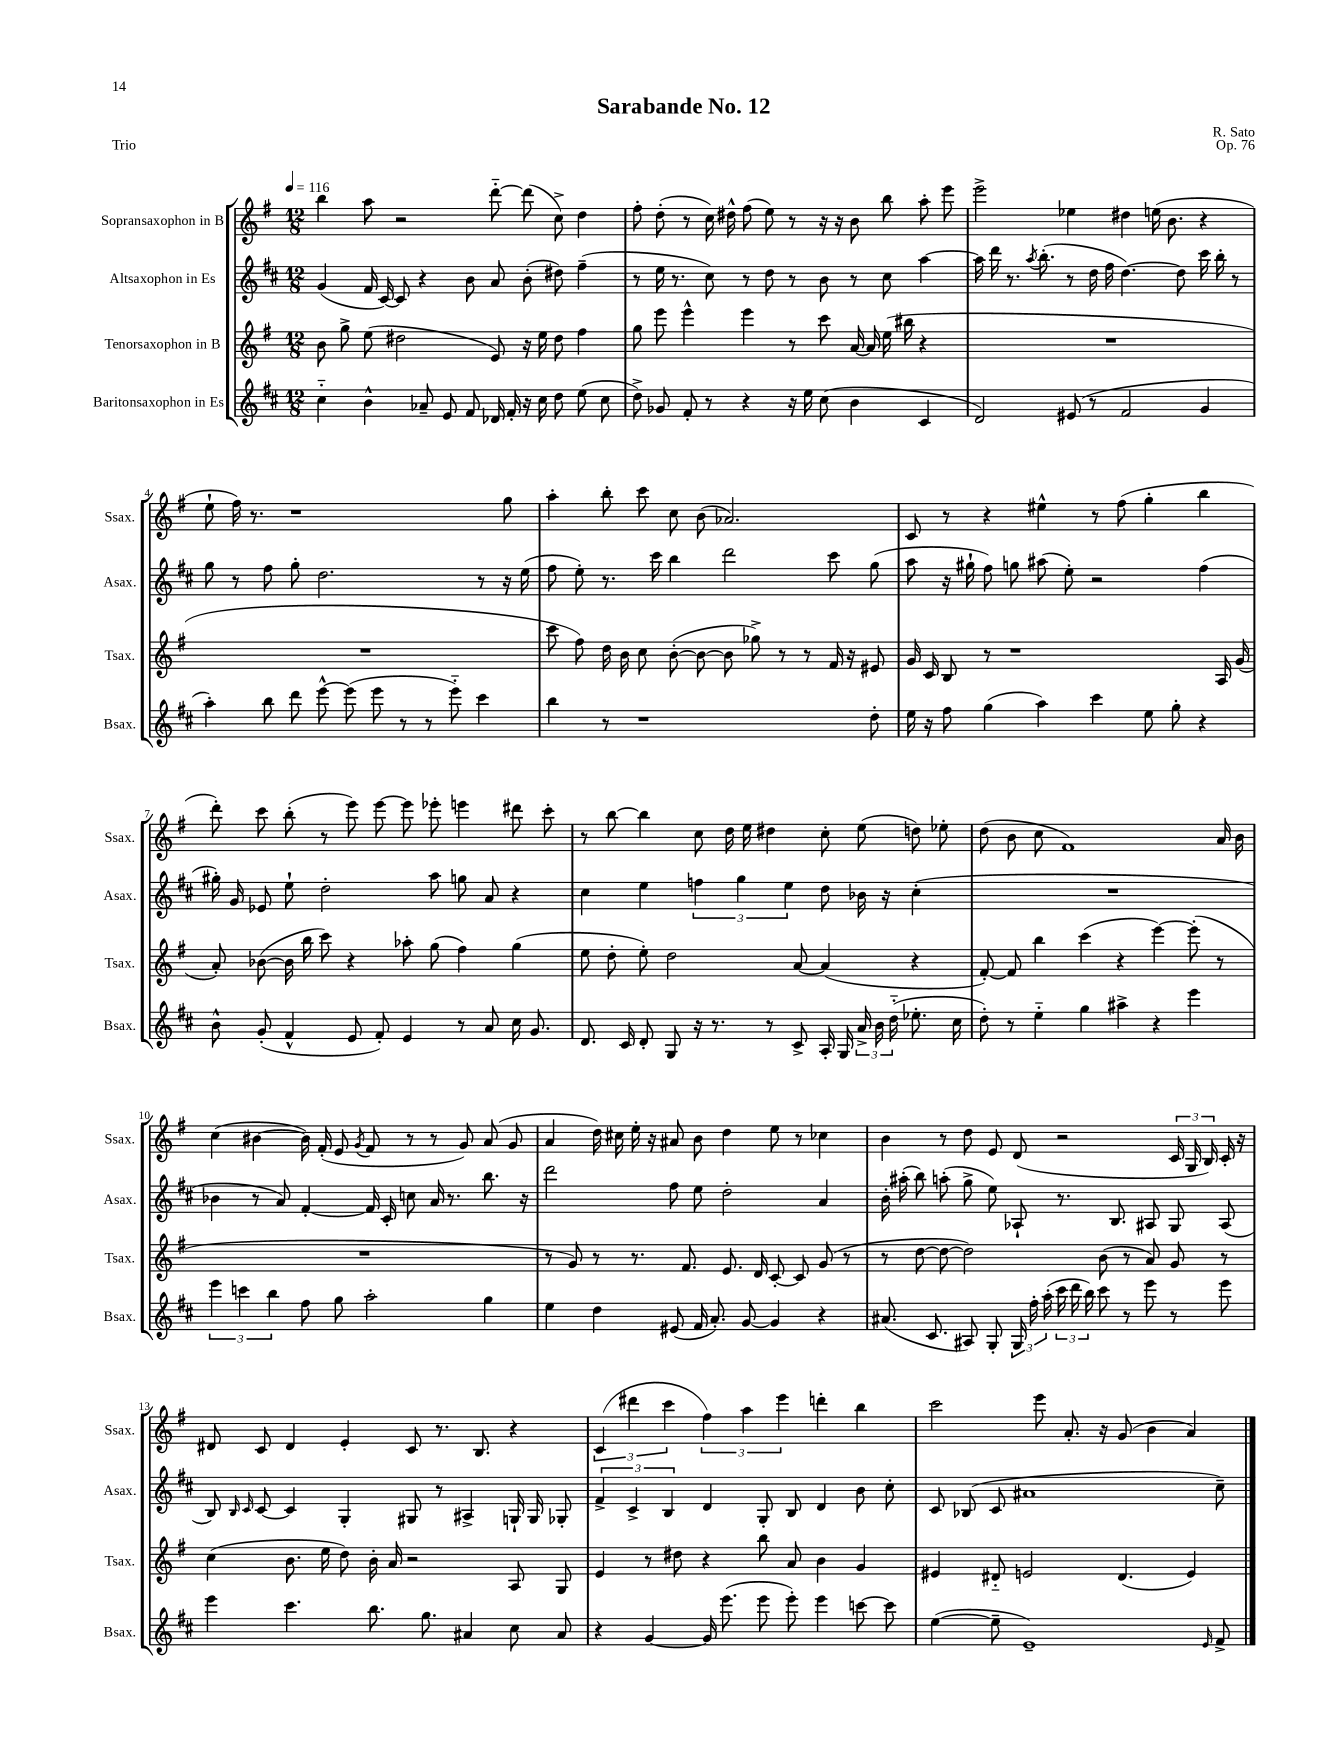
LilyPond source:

\header { title = "Sarabande No. 12" composer = "R. Sato" opus = "Op. 76" piece = "Trio" }
<<
\new StaffGroup <<
\new Staff = "s0" \with { instrumentName = "Sopransaxophon in B" shortInstrumentName = "Ssax." } {
    \clef treble \key g \major \numericTimeSignature \time 12/8 \tempo 4 = 116
    \autoBeamOff b''4 a''8 r2 d'''8~-_ d'''8( c''8->) d''4 |
    fis''8-. d''8-.( r8 c''16) dis''16-^ fis''8( e''8) r8 r16 r16 b'8 b''8 a''8-. e'''8 |
    e'''2-> ees''4 dis''4 e''16( b'8. r4 |
    e''8-! fis''16) r8. r1 g''8 |
    a''4-. b''8-. c'''8 c''8 b'8( aes'2.) |
    c'8 r8 r4 eis''4-^ r8 fis''8( g''4-. b''4 |
    d'''8-.) c'''8 b''8-.( r8 e'''8) e'''8~ e'''8 ees'''8-. e'''4 dis'''8 c'''8-. |
    r8 b''8~ b''4 c''8 d''16 e''16 dis''4 c''8-. e''8( d''8) ees''8-. |
    d''8( b'8 c''8 fis'1) a'16 b'16 |
    c''4( bis'4~ bis'16) fis'16-.( e'8 \acciaccatura { g'8 } fis'8 r8 r8 g'8) a'8( g'8 |
    a'4 d''16) cis''16 e''16-. r16 ais'8 b'8 d''4 e''8 r8 ces''4 |
    b'4 r8 d''8 e'8 d'8( r2 \tuplet 3/2 { c'16 g16 b16) } c'16-. r16 |
    dis'8 c'8 dis'4 e'4-. c'8 r8. b8. r4 |
    \tuplet 3/2 { c'4( dis'''4 c'''4 } \tuplet 3/2 { fis''4) a''4 e'''4 } d'''4-. b''4 |
    c'''2 e'''8 a'8.-. r16 g'8( b'4 a'4) \bar "|." |
}
\new Staff = "s1" \with { instrumentName = "Altsaxophon in Es" shortInstrumentName = "Asax." } {
    \clef treble \key d \major \numericTimeSignature \time 12/8
    \autoBeamOff g'4( fis'16 cis'16~) cis'8 r4 b'8 a'8 b'8-.( dis''8) fis''4--( |
    r8 e''16 r8. cis''8) r8 d''8 r8 b'8 r8 cis''8 a''4~ |
    a''16 d'''16 r8. \acciaccatura { a''8 } b''8.-.( r8 d''16 fis''16 d''4.~) d''8 cis'''16 b''16-. r8 |
    g''8 r8 fis''8 g''8-. d''2. r8 r16 e''16( |
    fis''8 e''8-.) r8. cis'''16 b''4 d'''2 cis'''8 g''8( |
    a''8 r16 gis''16-! fis''8) g''8 ais''8( e''8-.) r2 fis''4( |
    gis''16-.) g'16 ees'8 e''8-! d''2-. a''8 g''8 a'8 r4 |
    cis''4 e''4 \tuplet 3/2 { f''4 g''4 e''4 } d''8 bes'16 r16 cis''4-.( |
    R1. |
    bes'4 r8 a'8) fis'4~-. fis'16 cis'16-. c''8 a'16 r8. b''8. r16 |
    d'''2 fis''8 e''8 d''2-. a'4 |
    b'16-. ais''16-.( b''8) a''8-.( g''8-> e''8) aes8-! r8. b8. ais8 g8 ais8( |
    b8) \grace { b16 cis'16 } cis'8~ cis'4 g4-. gis8 r8 ais4-> g16-! g16 ges8-. |
    \tuplet 3/2 { fis'4-> cis'4-> b4 } d'4 g8-. b8 d'4 b'8 cis''8-. |
    cis'8 bes8( cis'8 ais'1 cis''8--) \bar "|." |
}
\new Staff = "s2" \with { instrumentName = "Tenorsaxophon in B" shortInstrumentName = "Tsax." } {
    \clef treble \key g \major \numericTimeSignature \time 12/8
    \autoBeamOff b'8 g''8-> e''8( dis''2 e'8) r16 e''16 dis''8 fis''4 |
    g''8 e'''8 e'''4-^ e'''4 r8 c'''8 a'16~ a'16 e''16( bis''16 r4 |
    R1. |
    R1. |
    c'''8 fis''8) d''16 b'16 c''8 b'8~-.( b'8~ b'8 ges''8->) r8 r8 fis'16 r16 eis'8 |
    g'16 c'16 b8 r8 r1 a16 g'16( |
    a'8-.) bes'8~( bes'16 b''16 c'''8) r4 aes''8-. g''8( fis''4) g''4( |
    e''8 d''8-. e''8-.) d''2 a'8~ a'4( r4 |
    fis'8~-.) fis'8 b''4 c'''4( r4 e'''4~) e'''8-.( r8 |
    R1. |
    r8 g'8) r8 r8. fis'8. e'8. d'16 c'8~-. c'8 g'8( r8 |
    r8 d''8~ d''8~ d''2) b'8( r8 a'8) g'8 r8 |
    c''4( b'8. e''16 d''8) b'16-. a'16 r2 a8 g8 |
    e'4 r8 dis''8 r4 b''8 a'8 b'4 g'4 |
    eis'4 dis'8-_ e'2 dis'4.( e'4) \bar "|." |
}
\new Staff = "s3" \with { instrumentName = "Baritonsaxophon in Es" shortInstrumentName = "Bsax." } {
    \clef treble \key d \major \numericTimeSignature \time 12/8
    \autoBeamOff cis''4-_ b'4-^ aes'8-- e'8 fis'8 des'16 fis'16-. r16 cis''16 d''8 e''8( cis''8 |
    d''8->) ges'8 fis'8-. r8 r4 r16 e''16 cis''8( b'4 cis'4 |
    d'2) eis'8( r8 fis'2 g'4 |
    a''4-.) b''8 d'''8 e'''8~-^ e'''8( e'''8 r8 r8 e'''8-_) cis'''4 |
    b''4 r8 r1 d''8-. |
    e''16 r16 fis''8 g''4( a''4) cis'''4 e''8 g''8-. r4 |
    b'8-^ g'8-.( fis'4-^ e'8 fis'8-.) e'4 r8 a'8 cis''16 g'8. |
    d'8. cis'16 d'8-. g8 r16 r8. r8 cis'8-> a16-. g16 \tuplet 3/2 { a'16-> b'16 d''16-_( } ees''8.-. cis''16 |
    d''8-.) r8 e''4-_ g''4 ais''4-> r4 e'''4 |
    \tuplet 3/2 { e'''4 c'''4 b''4 } fis''8 g''8 a''2-. g''4 |
    e''4 d''4 eis'8( fis'16 a'8.-.) g'8~ g'4 r4 |
    ais'8.( cis'8. ais8) g8-. \tuplet 3/2 { g16 fis''16-. a''16-.( } \tuplet 3/2 { cis'''16 d'''16 b''16) } cis'''8 r8 e'''8 r8 e'''8 |
    e'''4 cis'''4. b''8. g''8. ais'4 cis''8 ais'8 |
    r4 g'4~ g'16 e'''8.( e'''8 e'''8-.) e'''4 c'''8~ c'''8 |
    e''4~( e''8-- e'1--) \grace { e'16 } fis'8-> \bar "|." |
}
>>
>>
